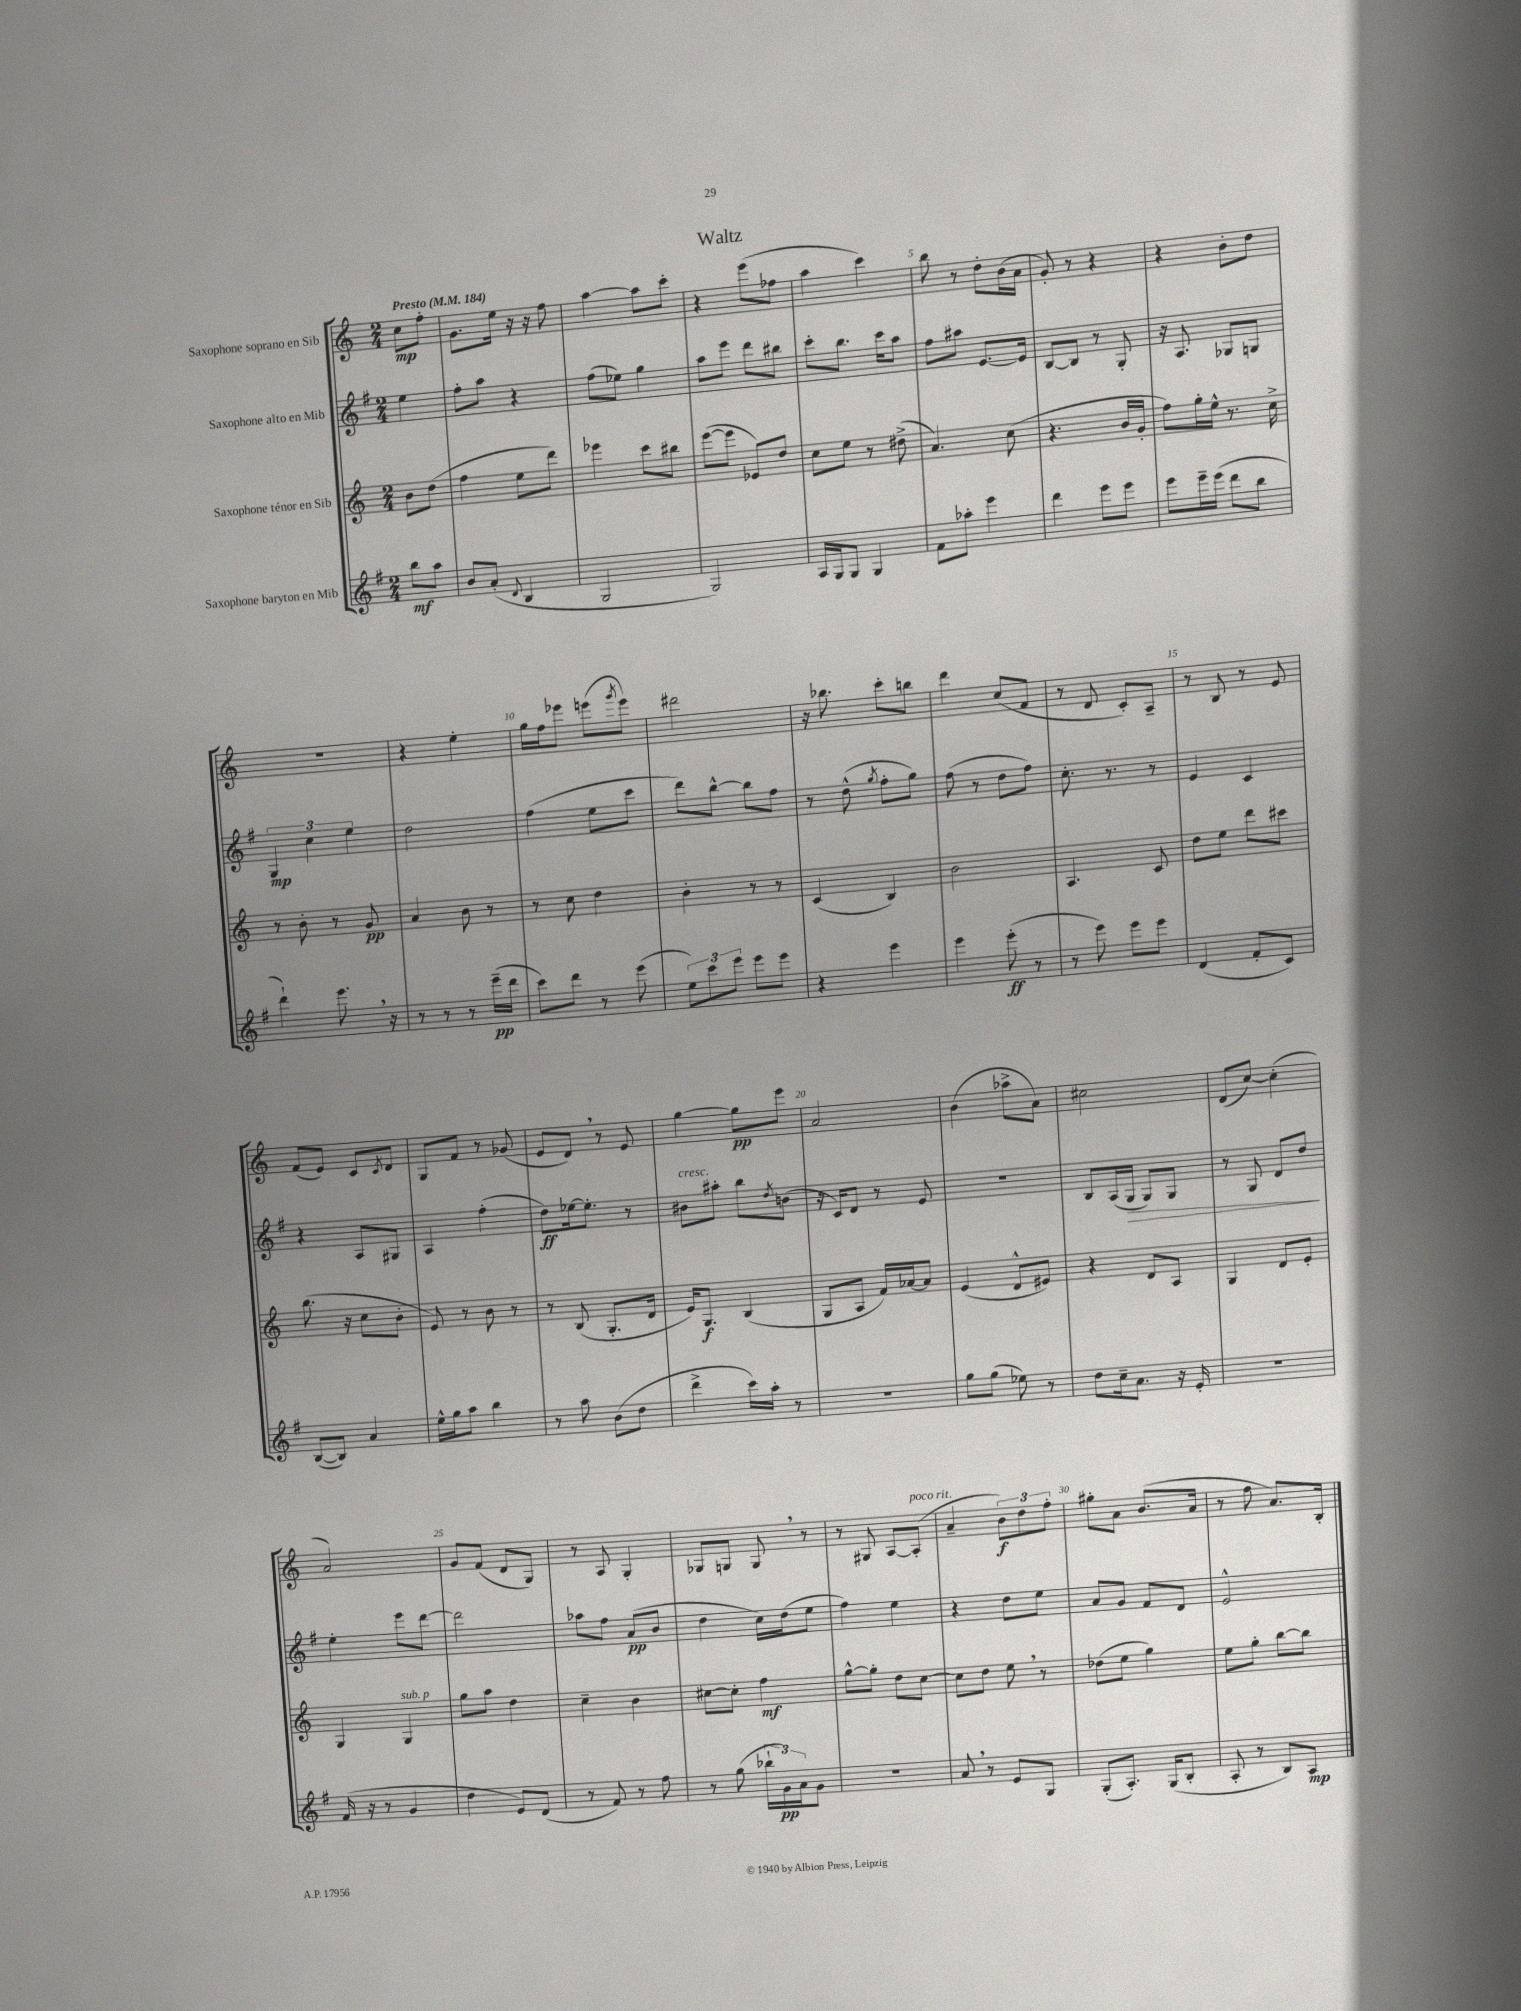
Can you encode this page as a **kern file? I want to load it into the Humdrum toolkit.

**kern	**dynam	**kern	**dynam	**kern	**dynam	**kern	**dynam
*part4	*part4	*part3	*part3	*part2	*part2	*part1	*part1
*staff4	*staff4	*staff3	*staff3	*staff2	*staff2	*staff1	*staff1
*I"Saxophone baryton en Mib	*	*I"Saxophone ténor en Sib	*	*I"Saxophone alto en Mib	*	*I"Saxophone soprano en Sib	*
*clefG2	*	*clefG2	*	*clefG2	*	*clefG2	*
*k[f#]	*	*k[]	*	*k[f#]	*	*k[]	*
*M2/4	*	*M2/4	*	*M2/4	*	*M2/4	*
*MM184	*	*MM184	*	*MM184	*	*MM184	*
=	=	=	=	=	=	=	=
!	!	!	!	!	!	!LO:TX:a:B:t=Presto	!
8bb\L	mf	8b\L	.	4ee\	.	8cc\L	mp
8aa\J	.	(8dd\J	.	.	.	8ff'\J	.
=1	=1	=1	=1	=1	=1	=1	=1
8b/L	.	4ff\	.	8ff#'\L	.	8.g\L	.
(8a'/J	.	.	.	8aa\J	.	.	.
.	.	.	.	.	.	16ee\Jk	.
8qqd/	.	.	.	.	.	.	.
4B/	.	8ee\L	.	4r	.	16r	.
.	.	.	.	.	.	16r	.
.	.	8ddd\J)	.	.	.	8ff\	.
=2	=2	=2	=2	=2	=2	=2	=2
2G/	.	4eee-X\	.	(8ff#\L	.	[4aa\	.
.	.	.	.	8ee-X\J)	.	.	.
.	.	8ccc\L	.	4gg\	.	8aa\L]	.
.	.	8bb#X\J	.	.	.	8ccc'\J	.
=3	=3	=3	=3	=3	=3	=3	=3
2G/)	.	([8eee\L	.	8aa\L	.	4r	.
.	.	8eee\J]	.	8eee\J	.	.	.
.	.	8e-X/L)	.	8ddd\L	.	(8eee\L	.
.	.	8dd/J	.	8bb#X\J	.	8ff-X\J	.
=4	=4	=4	=4	=4	=4	=4	=4
16A/LL	.	8cc\L	.	8ccc'\L	.	4aa\	.
16G/J	.	.	.	.	.	.	.
8G/J	.	8ee\J	.	8.bb\J	.	.	.
4G/	.	8r	.	.	.	4ccc\)	.
.	.	.	.	16ccc\KL	.	.	.
.	.	(8dd#X^\	.	8aa\J	.	.	.
=5	=5	=5	=5	=5	=5	=5	=5
8f#\L	.	4.a/)	.	8ff#\L	.	8bb\	.
8aa-X'\J	.	.	.	8aa#X\J	.	8r	.
4eee\	.	.	.	[8.e/L	.	8dd'\L	.
.	.	(8cc\	.	.	.	(16b\L	.
.	.	.	.	16e/Jk]	.	16a\JJ	.
=6	=6	=6	=6	=6	=6	=6	=6
4ddd\	.	4.r	.	[8B/L	.	8g'/)	.
.	.	.	.	8B/J]	.	8r	.
8eee\L	.	.	.	8r	.	4r	.
8eee\J	.	16b/LL	.	8G'/	.	.	.
.	.	16g'/JJ	.	.	.	.	.
=7	=7	=7	=7	=7	=7	=7	=7
8eee\L	.	8ff\L)	.	16r	.	4r	.
.	.	.	.	8.A/	.	.	.
16eee~\L	.	16gg'\L	.	.	.	.	.
(16eee\JJ	.	16ee^^\JJ	.	.	.	.	.
8ddd\L	.	8.r	.	8G-X/L	.	8b'\L	.
8bb\J	.	.	.	8Gn/J	.	8dd\J	.
.	.	16cc^\	.	.	.	.	.
!!LO:LB:g=z
=8	=8	=8	=8	=8	=8	=8	=8
4ddd`\)	.	8r	.	6G/	mp	2r	.
.	.	8b'\	.	.	.	.	.
.	.	.	.	6cc\	.	.	.
8.eee,\	.	8r	.	.	.	.	.
.	.	.	.	6ee\	.	.	.
.	.	8g/	pp	.	.	.	.
16r	.	.	.	.	.	.	.
=9	=9	=9	=9	=9	=9	=9	=9
8r	.	4a/	.	2dd\	.	4r	.
8r	.	.	.	.	.	.	.
8r	.	8b\	.	.	.	4ee'\	.
(16eee~\LL	pp	8r	.	.	.	.	.
16ddd\JJ	.	.	.	.	.	.	.
=10	=10	=10	=10	=10	=10	=10	=10
8ccc\L)	.	8r	.	(4ff#\	.	16gg\LL	.
.	.	.	.	.	.	16ff\J	.
8ddd\J	.	8cc\	.	.	.	8eee-X\J	.
8r	.	4dd\	.	8ee\L	.	(8eeen\L	.
.	.	.	.	.	.	8qggg/	.
(8eee\	.	.	.	8ccc\J	.	8eee\J)	.
=11	=11	=11	=11	=11	=11	=11	=11
12ee\L)	.	4b'\	.	8ddd\L)	.	2ddd#X\	.
12ccc\	.	.	.	.	.	.	.
.	.	.	.	[8bb^^\J	.	.	.
12eee\J	.	.	.	.	.	.	.
8eee\L	.	8r	.	8bb\L]	.	.	.
8eee\J	.	8r	.	8ff#\J	.	.	.
=12	=12	=12	=12	=12	=12	=12	=12
4r	.	(4c/	.	8r	.	16r	.
.	.	.	.	.	.	8.bb-X\	.
.	.	.	.	(8dd^^\	.	.	.
.	.	.	.	8qgg/	.	.	.
4eee\	.	4B/)	.	8ff#'\L	.	8ccc'\L	.
.	.	.	.	8gg\J)	.	8bbn\J	.
=13	=13	=13	=13	=13	=13	=13	=13
4eee\	.	2b\	.	(8ff#\	.	4ddd\	.
.	.	.	.	8r	.	.	.
(8eee'\	ff	.	.	8dd\L	.	(8cc/L	.
8r	.	.	.	8ff#\J)	.	8f/J	.
=14	=14	=14	=14	=14	=14	=14	=14
8r	.	4.A/	.	8.cc'\	.	8r	.
8eee\)	.	.	.	.	.	8d/	.
.	.	.	.	8.r	.	.	.
8eee\L	.	.	.	.	.	8c'/L)	.
8eee\J	.	8c/	.	8r	.	8A~/J	.
=15	=15	=15	=15	=15	=15	=15	=15
(4d/	.	8dd\L	.	4e/	.	8r	.
.	.	8ee\J	.	.	.	8B/	.
8f#'/L	.	8ddd\L	.	4c/	.	8r	.
8c/J)	.	8ccc#X\J	.	.	.	8e/	.
!!LO:LB:g=z
=16	=16	=16	=16	=16	=16	=16	=16
([8B/L	.	(8.bb\	.	4r	.	(8f/L	.
8B/J])	.	.	.	.	.	8e/J)	.
.	.	16r	.	.	.	.	.
4a/	.	8cc\L	.	8A/L	.	8c/L	.
.	.	.	.	.	.	8qc/	.
.	.	8b'\J	.	8G#X/J	.	8d/J	.
=17	=17	=17	=17	=17	=17	=17	=17
16ee^^\LL	.	8e/)	.	4A/	.	8G/L	.
16gg\J	.	.	.	.	.	.	.
8aa\J	.	8r	.	.	.	8f/J	.
4bb\	.	8b\	.	(4ff#'\	.	8r	.
.	.	8r	.	.	.	(8g-X/	.
=18	=18	=18	=18	=18	=18	=18	=18
8r	.	8r	.	8dd\L)	ff	8e/L	.
8aa\	.	(8B/	.	[16ee-X\k	.	8d,/J)	.
.	.	.	.	8.ee-'\J]	.	.	.
(8b\L	.	8.G'/L	.	.	.	8r	.
8dd\J	.	.	.	8r	.	8e/	.
.	.	16d/Jk	.	.	.	.	.
=19	=19	=19	=19	=19	=19	=19	=19
!	!	!	!	!LO:TX:a:i:t=cresc.	!	!	!
4ddd^\	.	16e/KL)	.	8b#X\L	.	[4gg\	.
.	.	8.G/J	f	.	.	.	.
.	.	.	.	8aa#X'\J	.	.	.
16ccc\LL)	.	(4B/	.	8bb\L	.	8gg\L]	pp
16aa'\JJ	.	.	.	.	.	.	.
.	.	.	.	8qdd/	.	.	.
8r	.	.	.	(8bn\J	.	8eee\J	.
=20	=20	=20	=20	=20	=20	=20	=20
2r	.	8G/L	.	16r	.	2a/	.
.	.	.	.	16c/KL)	.	.	.
.	.	8A/J	.	8d/J	.	.	.
.	.	16f/LL)	.	8r	.	.	.
.	.	[16a-X/J	.	.	.	.	.
.	.	8a-/J]	.	8e/	.	.	.
=21	=21	=21	=21	=21	=21	=21	=21
8gg\L	.	(4e/	.	2r	.	(4b\	.
(8gg\J	.	.	.	.	.	.	.
8ee-X\)	.	8d^^/L	.	.	.	8aa-X^\L	.
8r	.	8e#X/J)	.	.	.	8a\J)	.
=22	=22	=22	=22	=22	=22	=22	=22
8dd\L	.	4r	.	8B/L	.	2cc#X\	.
16cc~\k	.	.	.	(16A/L	.	.	.
!	!	!	!	!	!LO:HP:b	!	!
8.a\J	.	.	.	16G/JJ	>	.	.
.	.	8d/L	.	8G/L)	.	.	.
16r	.	8A/J	.	8G/J	.	.	.
16e'/	.	.	.	.	.	.	.
=23	=23	=23	=23	=23	=23	=23	=23
2r	.	4G/	.	8r	.	(8d/L	.
.	.	.	.	8G/	.	[8cc/J)	.
.	.	8d/L	.	8d/L	.	(4cc'\]	.
.	.	8e'/J	.	8dd/J	.	.	.
.	.	.	.	.	]	.	.
!!LO:LB:g=z
=24	=24	=24	=24	=24	=24	=24	=24
(16f#/	.	4G/	.	4ee'\	.	2a/)	.
16r	.	.	.	.	.	.	.
8r	.	.	.	.	.	.	.
!	!	!LO:TX:a:i:t=sub. p	!	!	!	!	!
4g/	.	4G/	.	8eee\L	.	.	.
.	.	.	.	[8ddd\J	.	.	.
=25	=25	=25	=25	=25	=25	=25	=25
4dd\	.	8gg\L	.	2ddd\]	.	8g/L	.
.	.	8aa\J	.	.	.	(8f/J	.
8e/L)	.	4dd\	.	.	.	8d/L	.
(8d/J	.	.	.	.	.	8G/J)	.
=26	=26	=26	=26	=26	=26	=26	=26
8r	.	4cc~\	.	8aa-X\L	.	8r	.
8f#/)	.	.	.	8ff#\J	.	8A/	.
8r	.	4b\	.	(8a/L	pp	4G'/	.
8ff#\	.	.	.	8b/J	.	.	.
=27	=27	=27	=27	=27	=27	=27	=27
8r	.	[8cc#X\L	.	4dd\	.	8G-X/L	.
(8gg\	.	8cc#'\J]	.	.	.	8Gn/J	.
24bb-X`\LL	.	4ff\	mf	16cc\LL)	.	8G,/	.
24g\)	pp	.	.	.	.	.	.
.	.	.	.	(16dd\J	.	.	.
24a\J	.	.	.	.	.	.	.
8g\J	.	.	.	8ee\J	.	8r	.
=28	=28	=28	=28	=28	=28	=28	=28
2r	.	[8gg^^\L	.	4ff#\)	.	8r	.
.	.	8gg'\J]	.	.	.	8G#X/	.
.	.	8dd\L	.	4ee\	.	[8A/L	.
!	!	!	!	!	!	!LO:TX:a:i:t=poco rit.	!
.	.	[8cc\J	.	.	.	(8A'/J]	.
=29	=29	=29	=29	=29	=29	=29	=29
8a,/	.	8cc\L]	.	4r	.	4a~/	.
8r	.	8dd\J	.	.	.	.	.
8e/L	.	8ee,\	.	8dd\L	.	12b\L)	f
.	.	.	.	.	.	12dd\	.
8G/J	.	8r	.	8ee\J	.	.	.
.	.	.	.	.	.	12ff'\J	.
=30	=30	=30	=30	=30	=30	=30	=30
(8G'/L	.	(8dd-X\L	.	8a/L	.	8gg#X'\L	.
8.A'/J)	.	8ee\J	.	8g/J	.	8a\J	.
.	.	4gg\)	.	8f#/L	.	(8.b/L	.
(16G/KL	.	.	.	.	.	.	.
8B'/J	.	.	.	8d/J	.	.	.
.	.	.	.	.	.	16a/Jk	.
=31	=31	=31	=31	=31	=31	=31	=31
8A'/	.	8ee\L	.	2e^^/	.	8r	.
8r	.	8gg'\J	.	.	.	8ff\	.
8B/L)	.	[8bb\L	.	.	.	8.a/L)	.
8A/J	mp	8bb\J]	.	.	.	.	.
.	.	.	.	.	.	16B'/Jk	.
==	==	==	==	==	==	==	==
*-	*-	*-	*-	*-	*-	*-	*-
